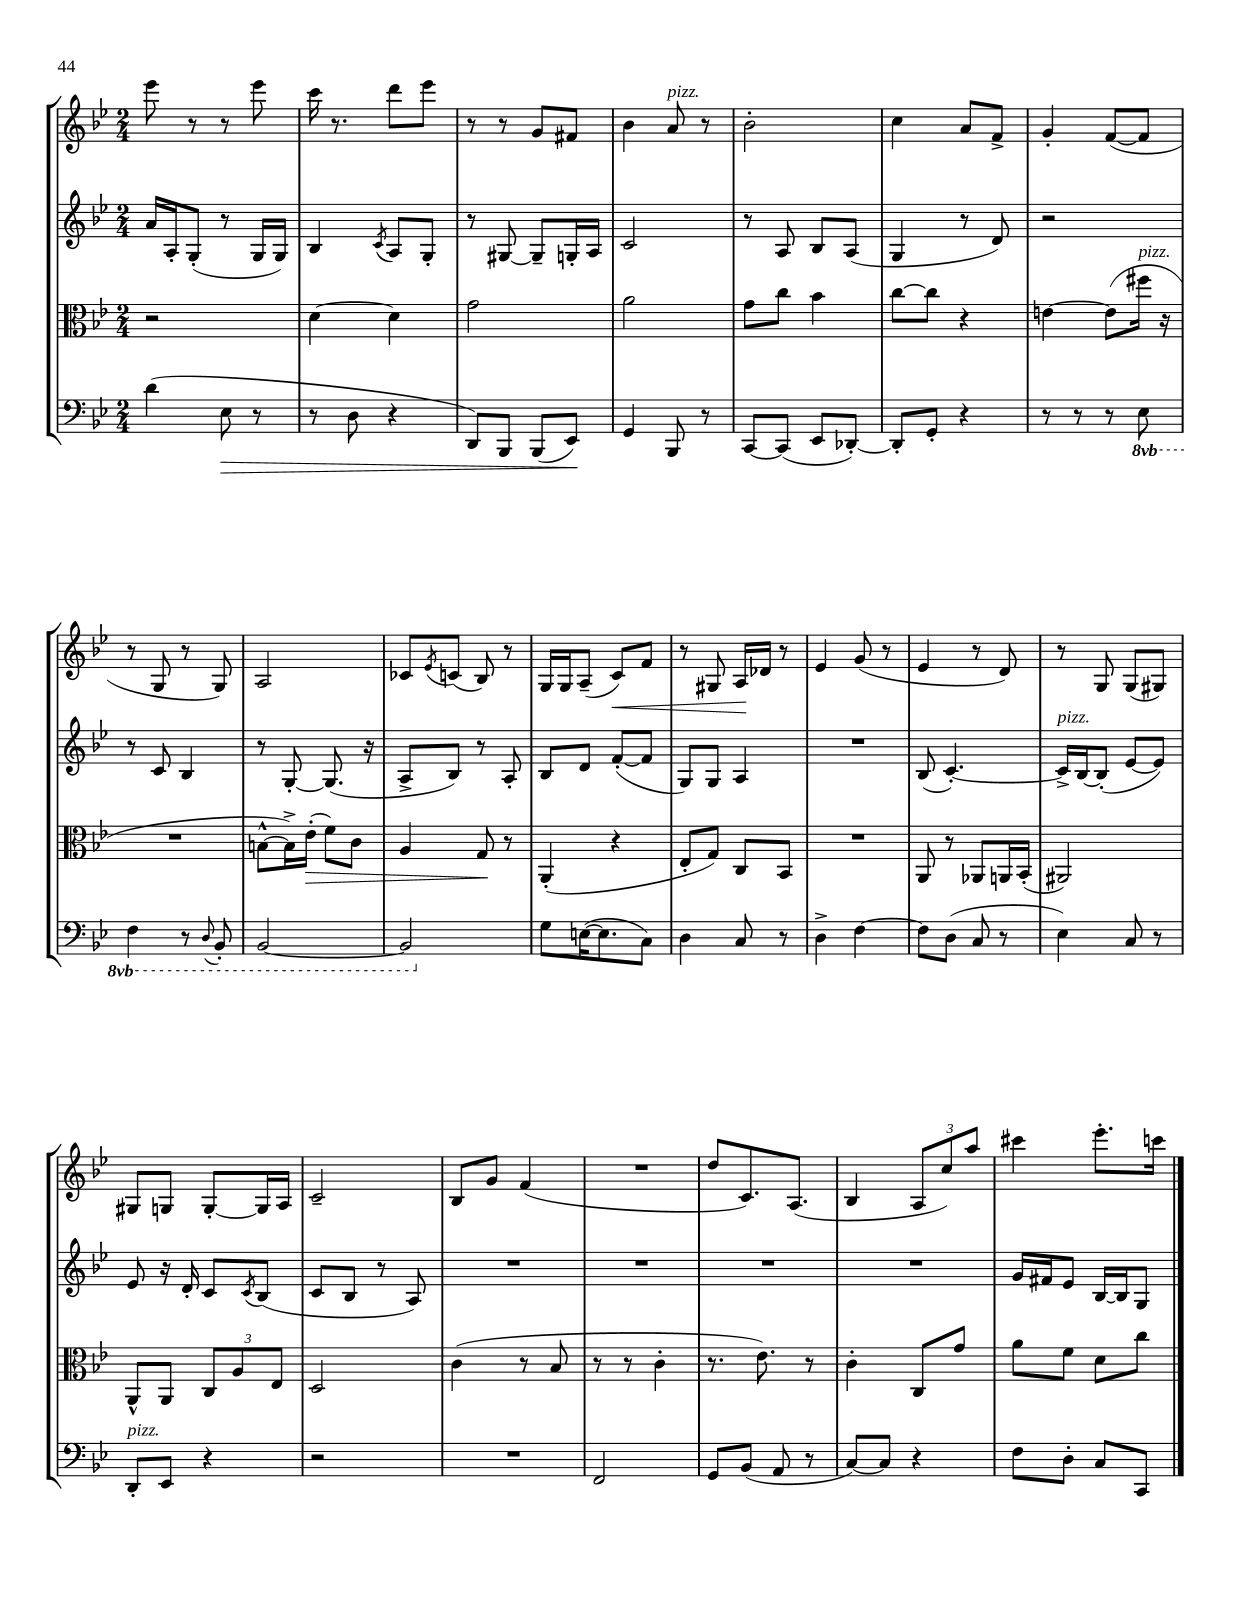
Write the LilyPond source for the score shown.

<<
\new StaffGroup <<
\new Staff = "s0" {
    \clef treble \key bes \major \numericTimeSignature \time 2/4
    ees'''8 r8 r8 ees'''8 |
    c'''16 r8. d'''8 ees'''8 |
    r8 r8 g'8 fis'8 |
    bes'4 a'8^\markup { \italic "pizz." } r8 |
    bes'2-. |
    c''4 a'8 f'8-> |
    g'4-. f'8~( f'8 |
    r8 g8 r8 g8) |
    a2 |
    ces'8 \acciaccatura { ees'8 } c'8( bes8) r8 |
    g16 g16 a8--( c'8\<) f'8 |
    r8 gis8 a16\! des'16 r8 |
    ees'4 g'8( r8 |
    ees'4 r8 d'8) |
    r8 g8 g8( gis8) |
    gis8 g8 g8~-. g16 a16 |
    c'2-- |
    bes8 g'8 f'4( |
    R2 |
    d''8 c'8.) a8.( |
    bes4 \tuplet 3/2 { a8 c''8) a''8 } |
    cis'''4 ees'''8.-. c'''16 \bar "|." |
}
\new Staff = "s1" {
    \clef treble \key bes \major \numericTimeSignature \time 2/4
    a'16 a16-. g8-.( r8 g16 g16) |
    bes4 \acciaccatura { c'8 } a8 g8-. |
    r8 gis8~ gis8-- g16-. a16 |
    c'2 |
    r8 a8 bes8 a8( |
    g4 r8 d'8) |
    r2 |
    r8 c'8 bes4 |
    r8 g8~-. g8.( r16 |
    a8-> bes8) r8 a8-. |
    bes8 d'8 f'8~-.( f'8 |
    g8) g8 a4 |
    R2 |
    bes8( c'4.~-.) |
    c'16->^\markup { \italic "pizz." } bes16~ bes8-.( ees'8~ ees'8) |
    ees'8 r16 d'16-. c'8 \acciaccatura { c'8 } bes8( |
    c'8 bes8 r8 a8) |
    R2 |
    R2 |
    R2 |
    R2 |
    g'16 fis'16 ees'8 bes16~ bes16 g8 \bar "|." |
}
\new Staff = "s2" {
    \clef alto \key bes \major \numericTimeSignature \time 2/4
    r2 |
    d'4~ d'4 |
    g'2 |
    a'2 |
    g'8 c''8 bes'4 |
    c''8~ c''8 r4 |
    e'4~ e'8( fis''16^\markup { \italic "pizz." } r16 |
    R2 |
    b8~-^ b16->) ees'16-.\>( f'8) c'8 |
    a4 g8\! r8 |
    a,4-.( r4 |
    ees8-. g8) c8 bes,8 |
    R2 |
    a,8 r8 aes,8 a,16 bes,16-.( |
    ais,2) |
    a,8-^ a,8 \tuplet 3/2 { c8 a8 ees8 } |
    d2 |
    c'4( r8 bes8 |
    r8 r8 c'4-. |
    r8. ees'8.) r8 |
    c'4-. c8 g'8 |
    a'8 f'8 d'8 c''8 \bar "|." |
}
\new Staff = "s3" {
    \clef bass \key bes \major \numericTimeSignature \time 2/4 \set Staff.ottavationMarkups = #ottavation-simple-ordinals
    d'4( ees8\> r8 |
    r8 d8 r4 |
    d,8) bes,,8 bes,,8( ees,8\!) |
    g,4 bes,,8 r8 |
    c,8~ c,8( ees,8 des,8~-.) |
    des,8-. g,8-. r4 |
    r8 r8 r8 \ottava #-1 ees,8 |
    f,4 r8 \appoggiatura { d,8 } bes,,8-. |
    bes,,2~ |
    bes,,2 \ottava #0 |
    g8 e16~( e8. c8) |
    d4 c8 r8 |
    d4-> f4~ |
    f8 d8( c8 r8 |
    ees4) c8 r8 |
    d,8-.^\markup { \italic "pizz." } ees,8 r4 |
    r2 |
    R2 |
    f,2 |
    g,8 bes,8( a,8 r8 |
    c8~) c8 r4 |
    f8 d8-. c8 c,8 \bar "|." |
}
>>
>>
\layout { \context { \Score \remove "Bar_number_engraver" } }
